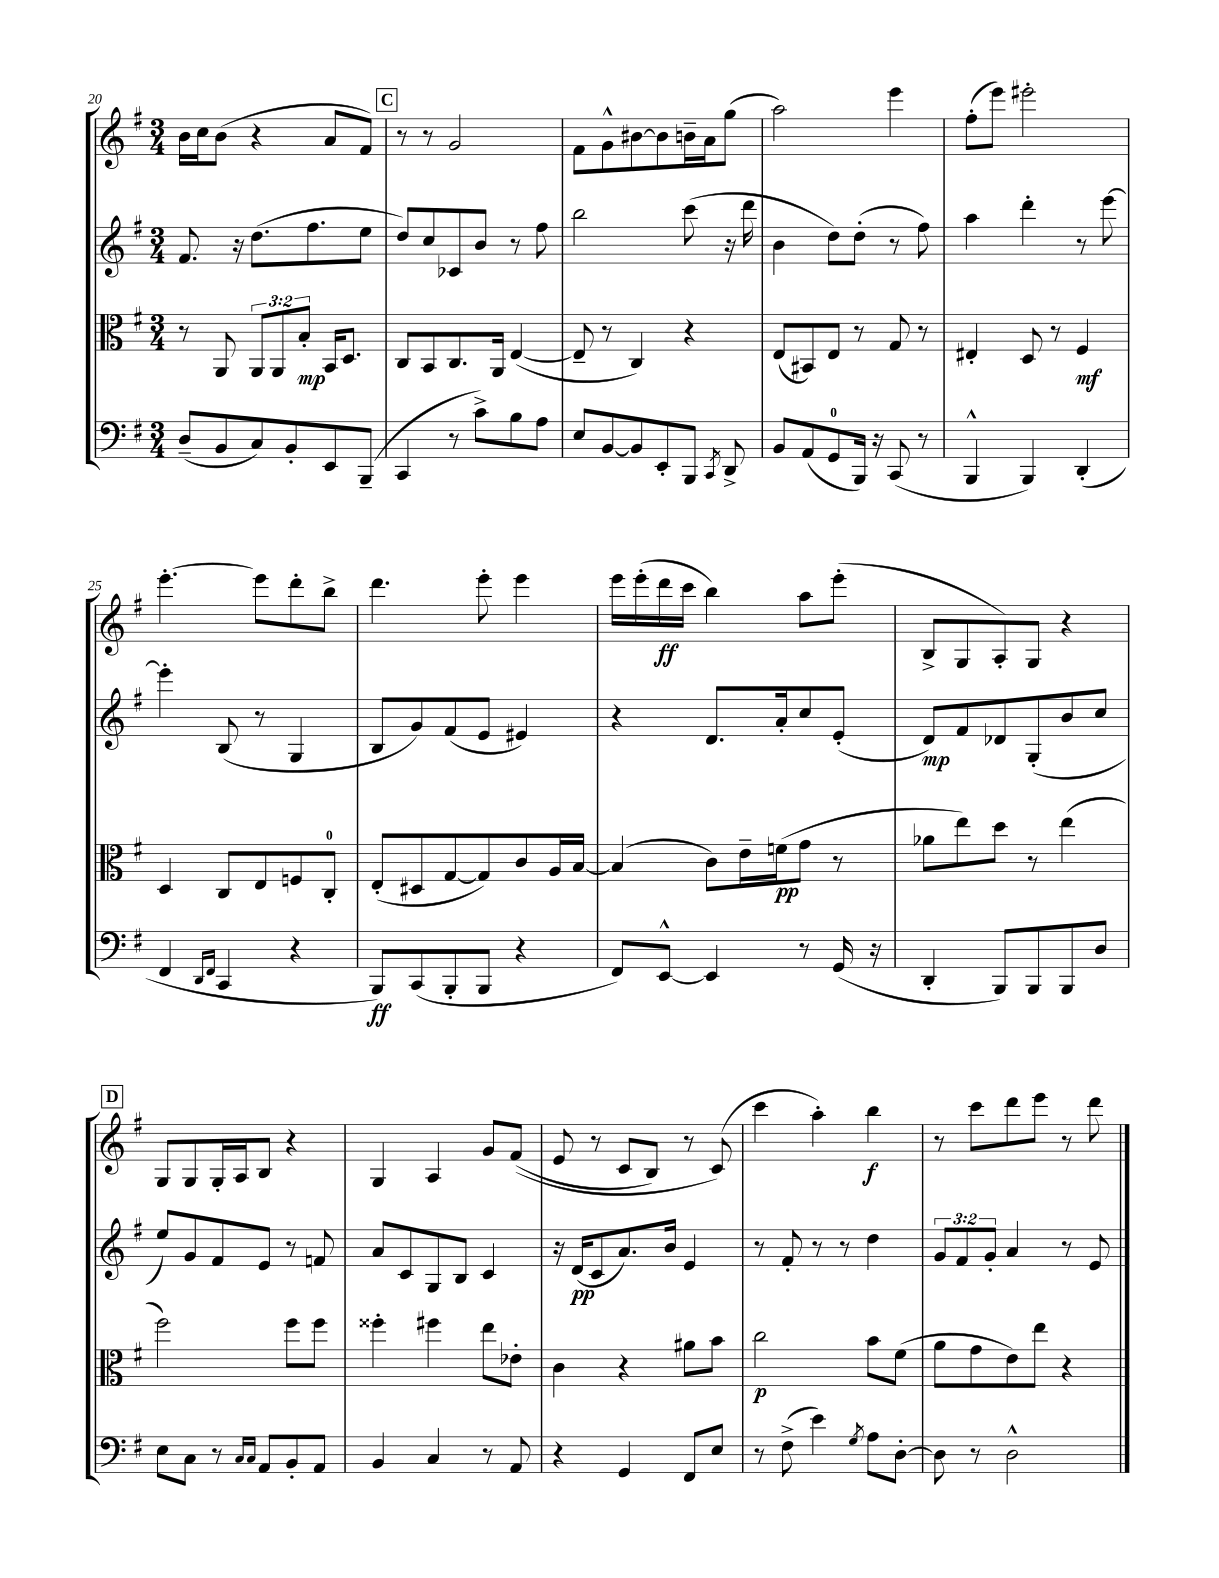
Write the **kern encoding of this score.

**kern	**dynam	**kern	**dynam	**kern	**dynam	**kern	**dynam
*part4	*part4	*part3	*part3	*part2	*part2	*part1	*part1
*staff4	*staff4	*staff3	*staff3	*staff2	*staff2	*staff1	*staff1
*clefF4	*	*clefC3	*	*clefG2	*	*clefG2	*
*k[f#]	*	*k[f#]	*	*k[f#]	*	*k[f#]	*
*M3/4	*	*M3/4	*	*M3/4	*	*M3/4	*
=20	=20	=20	=20	=20	=20	=20	=20
(8D~/L	.	8r	.	8.f#/	.	16b\LL	.
.	.	.	.	.	.	16cc\J	.
8BB/	.	8AA/	.	.	.	(8b\J	.
.	.	.	.	16r	.	.	.
8C/)	.	12AA/L	.	(8.dd\L	.	4r	.
.	.	12AA/	.	.	.	.	.
8BB'/	.	.	.	.	.	.	.
.	.	12B'/J	mp	.	.	.	.
.	.	.	.	8.ff#\	.	.	.
8EE/	.	16BB/KL	.	.	.	8a/L	.
.	.	8.D/J	.	.	.	.	.
(8BBB~/J	.	.	.	8ee\J	.	8f#/J)	.
!!LO:REH:place=s1:t=C
=21	=21	=21	=21	=21	=21	=21	=21
4CC/	.	8C/L	.	8dd/L)	.	8r	.
.	.	8BB/	.	8cc/	.	8r	.
8r	.	8.C/	.	8c-X/	.	2g/	.
8c^\L)	.	.	.	8b/J	.	.	.
.	.	16AA/Jk	.	.	.	.	.
8B\	.	([4E/	.	8r	.	.	.
8A\J	.	.	.	8ff#\	.	.	.
=22	=22	=22	=22	=22	=22	=22	=22
8E/L	.	8E~/]	.	2bb\	.	8f#\L	.
[8BB/	.	8r	.	.	.	8g^^\	.
8BB/]	.	4C/)	.	.	.	[8b#X\	.
8EE'/	.	.	.	.	.	8b#\]	.
8BBB/J	.	4r	.	(8ccc\	.	16bn~\L	.
.	.	.	.	.	.	16a\J	.
8qCC/	.	.	.	.	.	.	.
8DD^/	.	.	.	16r	.	(8gg\J	.
.	.	.	.	16ddd\	.	.	.
=23	=23	=23	=23	=23	=23	=23	=23
8BB/L	.	(8E/L	.	4b\	.	2aa\)	.
(8AA/	.	8BB#X/)	.	.	.	.	.
8GG/	.	8E/J	.	8dd\L)	.	.	.
16BBB/Jk)	.	8r	.	(8dd'\J	.	.	.
16r	.	.	.	.	.	.	.
(8CC/	.	8G/	.	8r	.	4eee\	.
8r	.	8r	.	8ff#\)	.	.	.
=24	=24	=24	=24	=24	=24	=24	=24
4BBB^^/	.	4E#X'/	.	4aa\	.	(8ff#'\L	.
.	.	.	.	.	.	8eee\J)	.
4BBB/)	.	8D/	.	4ddd'\	.	2eee#X'\	.
.	.	8r	.	.	.	.	.
(4DD'/	.	4F#/	mf	8r	.	.	.
.	.	.	.	[8eee\	.	.	.
!!LO:LB:g=z
=25	=25	=25	=25	=25	=25	=25	=25
4FF#/	.	4D/	.	4eee'\]	.	[4.eee'\	.
16qqDD/LL	.	.	.	.	.	.	.
16qqFF#/JJ	.	.	.	.	.	.	.
4CC/	.	8C/L	.	(8B/	.	.	.
.	.	8E/	.	8r	.	8eee\L]	.
4r	.	8Fn/	.	4G/	.	8ddd'\	.
.	.	8C'/J	.	.	.	8bb^\J	.
=26	=26	=26	=26	=26	=26	=26	=26
8BBB/L)	ff	(8E'/L	.	8B/L	.	4.ddd\	.
(8CC/	.	8D#X/	.	8g/)	.	.	.
8BBB'/	.	[8G/	.	(8f#/	.	.	.
8BBB/J	.	8G/])	.	8e/J	.	8eee'\	.
4r	.	8c/	.	4e#X/)	.	4eee\	.
.	.	16A/L	.	.	.	.	.
.	.	[16B/JJ	.	.	.	.	.
=27	=27	=27	=27	=27	=27	=27	=27
8FF#/L)	.	(4B/]	.	4r	.	16eee\LL	.
.	.	.	.	.	.	(16eee'\	.
[8EE^^/J	.	.	.	.	.	16ddd\	ff
.	.	.	.	.	.	16ccc\JJ	.
4EE/]	.	8c\L)	.	8.d/L	.	4bb\)	.
.	.	16e~\L	.	.	.	.	.
.	.	(16fn\J	pp	16a'/k	.	.	.
8r	.	8g\J	.	8cc/	.	8aa\L	.
(16GG/	.	8r	.	(8e'/J	.	(8eee'\J	.
16r	.	.	.	.	.	.	.
=28	=28	=28	=28	=28	=28	=28	=28
4DD'/	.	8a-X\L	.	8d/L)	mp	8B^/L	.
.	.	8ee\)	.	8f#/	.	8G/	.
8BBB/L)	.	8dd\J	.	8d-X/	.	8A'/)	.
8BBB/	.	8r	.	(8G'/	.	8G/J	.
8BBB/	.	(4ee\	.	8b/	.	4r	.
8D/J	.	.	.	8cc/J	.	.	.
!!LO:LB:g=z
!!LO:REH:place=s1:t=D
=29	=29	=29	=29	=29	=29	=29	=29
8E\L	.	2ff#\)	.	8ee/L)	.	8G/L	.
8C\J	.	.	.	8g/	.	8G/	.
8r	.	.	.	8f#/	.	16G'/L	.
.	.	.	.	.	.	16A/J	.
16qqC/LL	.	.	.	.	.	.	.
16qqC/JJ	.	.	.	.	.	.	.
8AA/L	.	.	.	8e/J	.	8B/J	.
8BB'/	.	8ff#\L	.	8r	.	4r	.
8AA/J	.	8ff#\J	.	8fn/	.	.	.
=30	=30	=30	=30	=30	=30	=30	=30
4BB/	.	4ff##X'\	.	8a/L	.	4G/	.
.	.	.	.	8c/	.	.	.
4C/	.	4ff#X\	.	8G/	.	4A/	.
.	.	.	.	8B/J	.	.	.
8r	.	8ee\L	.	4c/	.	8g/L	.
8AA/	.	8e-X'\J	.	.	.	((8f#/J	.
=31	=31	=31	=31	=31	=31	=31	=31
4r	.	4c\	.	16r	.	8e/	.
.	.	.	.	(16d/KL	pp	.	.
.	.	.	.	8c/	.	8r	.
4GG/	.	4r	.	8.a/)	.	8c/L	.
.	.	.	.	.	.	8B/J)	.
.	.	.	.	16b/Jk	.	.	.
8FF#/L	.	8a#X\L	.	4e/	.	8r	.
8E/J	.	8b\J	.	.	.	(8c/)	.
=32	=32	=32	=32	=32	=32	=32	=32
8r	.	2cc\	p	8r	.	4ccc\	.
(8F#^\	.	.	.	8f#'/	.	.	.
4e\)	.	.	.	8r	.	4aa'\)	.
.	.	.	.	8r	.	.	.
8qG/	.	.	.	.	.	.	.
8A\L	.	8b\L	.	4dd\	.	4bb\	f
[8D'\J	.	(8f#\J	.	.	.	.	.
=33	=33	=33	=33	=33	=33	=33	=33
8D\]	.	8a\L	.	12g/L	.	8r	.
.	.	.	.	12f#/	.	.	.
8r	.	8g\	.	.	.	8ccc\L	.
.	.	.	.	12g'/J	.	.	.
2D^^\	.	8e\)	.	4a/	.	8ddd\	.
.	.	8ee\J	.	.	.	8eee\J	.
.	.	4r	.	8r	.	8r	.
.	.	.	.	8e/	.	8ddd\	.
==	==	==	==	==	==	==	==
*-	*-	*-	*-	*-	*-	*-	*-
